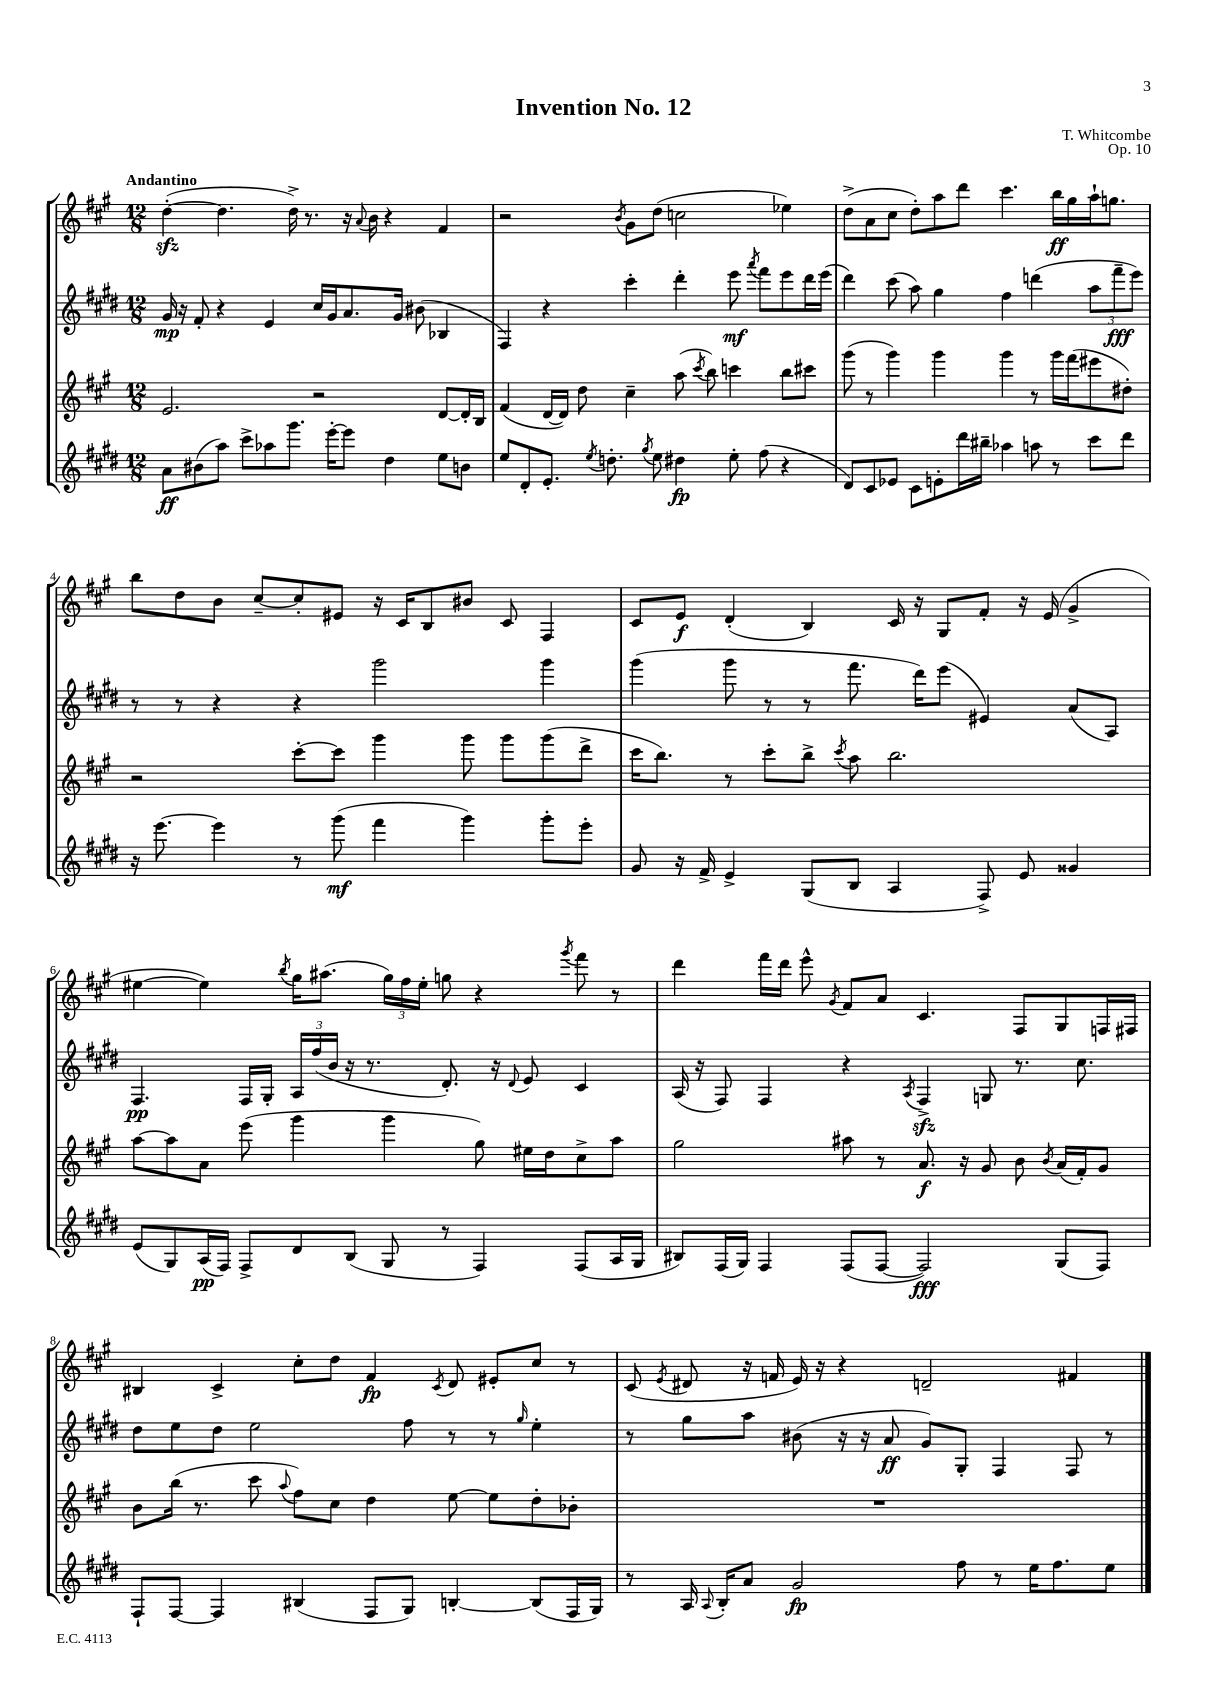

**kern	**kern	**kern	**kern
*staff4	*staff3	*staff2	*staff1
*clefG2	*clefG2	*clefG2	*clefG2
*k[f#c#g#d#]	*k[f#c#g#]	*k[f#c#g#d#]	*k[f#c#g#]
*M12/8	*M12/8	*M12/8	*M12/8
8a	2.e	16g#	([4dd'
.	.	16r	.
(8b#	.	8f#'	.
8aa)	.	4r	4.dd]
8ccc#^	.	.	.
8aa-	.	4e	.
8.ggg#	.	.	16dd^)
.	.	.	8.r
.	2r	16cc#	.
[16eee'	.	16g#	.
8eee]	.	8.a	16r
.	.	.	8qqa
.	.	.	16b
4dd#	.	.	4r
.	.	16g#	.
.	.	(8b#	.
8ee	[8d	4B-	4f#
8b	16d']	.	.
.	16B	.	.
=	=	=	=
8ee	(4f#	4F#)	2r
8d#'	.	.	.
8.e'	[16d	4r	.
.	16d])	.	.
.	8dd	.	.
8qee	.	.	.
8.dd'	.	.	.
.	.	.	8qb
.	4cc#~	4ccc#'	8g#
8qgg#	.	.	.
8ee	.	.	(8dd
4dd#	(8aa	4ddd#'	2cc
.	8qccc#	.	.
.	8bb)	.	.
8ee'	4ccc	8eee	.
.	.	8qaaa	.
(8ff#	.	8fff#	.
4r	8bb	8eee	4ee-)
.	8ccc#	16ddd#	.
.	.	(16eee	.
=	=	=	=
8d#)	(8ggg#	4ddd#)	(8dd^
8c#	8r	.	8a
8e-	4ggg#)	(8ccc#	8cc#
8c#	.	8aa)	8dd')
8e'	4ggg#	4gg#	8aa
16ddd#	.	.	8ddd
16bb#~	.	.	.
4aa-	4ggg#	4ff#	4.ccc#
8aa	8r	(4ddd	.
8r	16ggg#	.	16bb
.	(16fff#	.	16gg#
8ccc#	8eee#	12aa	16aa`
.	.	.	8.gg
.	.	12fff#~	.
8ddd#	8dd#')	.	.
.	.	12eee)	.
=	=	=	=
16r	2r	8r	8bb
[8.eee	.	.	.
.	.	8r	8dd
4eee]	.	4r	8b
.	.	.	[8cc#~
8r	[8ccc#'	4r	8cc#']
(8ggg#	8ccc#]	.	8e#
4fff#	4ggg#	2ggg#	16r
.	.	.	16c#
.	.	.	8B
4ggg#)	8ggg#	.	8b#
.	8ggg#	.	8c#
8ggg#'	(8ggg#	4ggg#	4F#
8eee'	8ddd^	.	.
=	=	=	=
8g#	16ccc#	(4ggg#	8c#
.	8.bb)	.	.
16r	.	.	8e
16f#^	.	.	.
4e^	8r	8ggg#	(4d'
.	8ccc#'	8r	.
(8G#	8bb^	8r	4B)
.	8qccc#	.	.
8B	8aa	8.fff#	.
4A	2.bb	.	16c#
.	.	16ddd#)	16r
.	.	(8eee	8G#
8F#^)	.	4e#)	8f#'
8e	.	.	16r
.	.	.	(16e
4g##	.	(8a	4g#^
.	.	8A)	.
=	=	=	=
(8e	[8aa	4.F#	[4ee#
8G#)	8aa]	.	.
(16A	8a	.	4ee#])
16F#)	.	.	.
8F#^	(8eee	16F#	.
.	.	16G#'	.
.	.	.	8qbb
8d#	4ggg#	24A	16gg#
.	.	(24ff#	.
.	.	.	(8.aa#
.	.	24b	.
(8B	.	16r	.
.	.	8.r	.
8G#	4ggg#	.	24gg#)
.	.	.	24ff#
.	.	.	24ee#'
8r	.	8.d#')	8gg
4F#)	8gg#)	.	4r
.	.	16r	.
.	.	8qqd#	.
.	16ee#	8e	.
.	16dd	.	.
.	.	.	8qggg#
(8F#	8cc#^	4c#	8fff#
16A	8aa	.	8r
16G#	.	.	.
=	=	=	=
8B#)	2gg#	(16A	4ddd
.	.	16r	.
(16F#	.	8F#)	.
16G#)	.	.	.
4F#	.	4F#	16fff#
.	.	.	16ddd
.	.	.	8eee^^
.	.	.	8qg#
(8F#	8aa#	4r	8f#
[8F#	8r	.	8a
.	.	8qA	.
2F#])	8.a	4F#^	4.c#
.	16r	.	.
.	8g#	8G	.
.	8b	8.r	8F#
.	8qb	.	.
(8G#	(16a	.	8G#
.	16f#')	8.cc#	.
8F#)	8g#	.	16F
.	.	.	16F#
=	=	=	=
8F#`	8b	8dd#	4B#
[8F#	(16bb	8ee	.
.	8.r	.	.
4F#]	.	8dd#	4c#^
.	8ccc#	2ee	.
.	8qqaa	.	.
(4B#	8ff#)	.	8cc#'
.	8cc#	.	8dd
8F#	4dd	.	4f#
8G#)	.	8ff#	.
.	.	.	8qc#
[4B'	[8ee	8r	8d
.	8ee]	8r	8e#'
.	.	16qqgg#	.
(8B]	8dd'	4ee'	8cc#
16F#	8b-'	.	8r
16G#)	.	.	.
=	=	=	=
8r	1.r	8r	(8c#
.	.	.	8qe
16A	.	8gg#	8d#
8qqA	.	.	.
16B'	.	.	.
8a	.	8aa	16r
.	.	.	16f
2g#	.	(8b#	16e)
.	.	.	16r
.	.	16r	4r
.	.	16r	.
.	.	8a	.
.	.	8g#)	2d~
8ff#	.	8G#'	.
8r	.	4F#	.
16ee	.	.	.
8.ff#	.	.	.
.	.	8F#	4f#
8ee	.	8r	.
==	==	==	==
*-	*-	*-	*-
